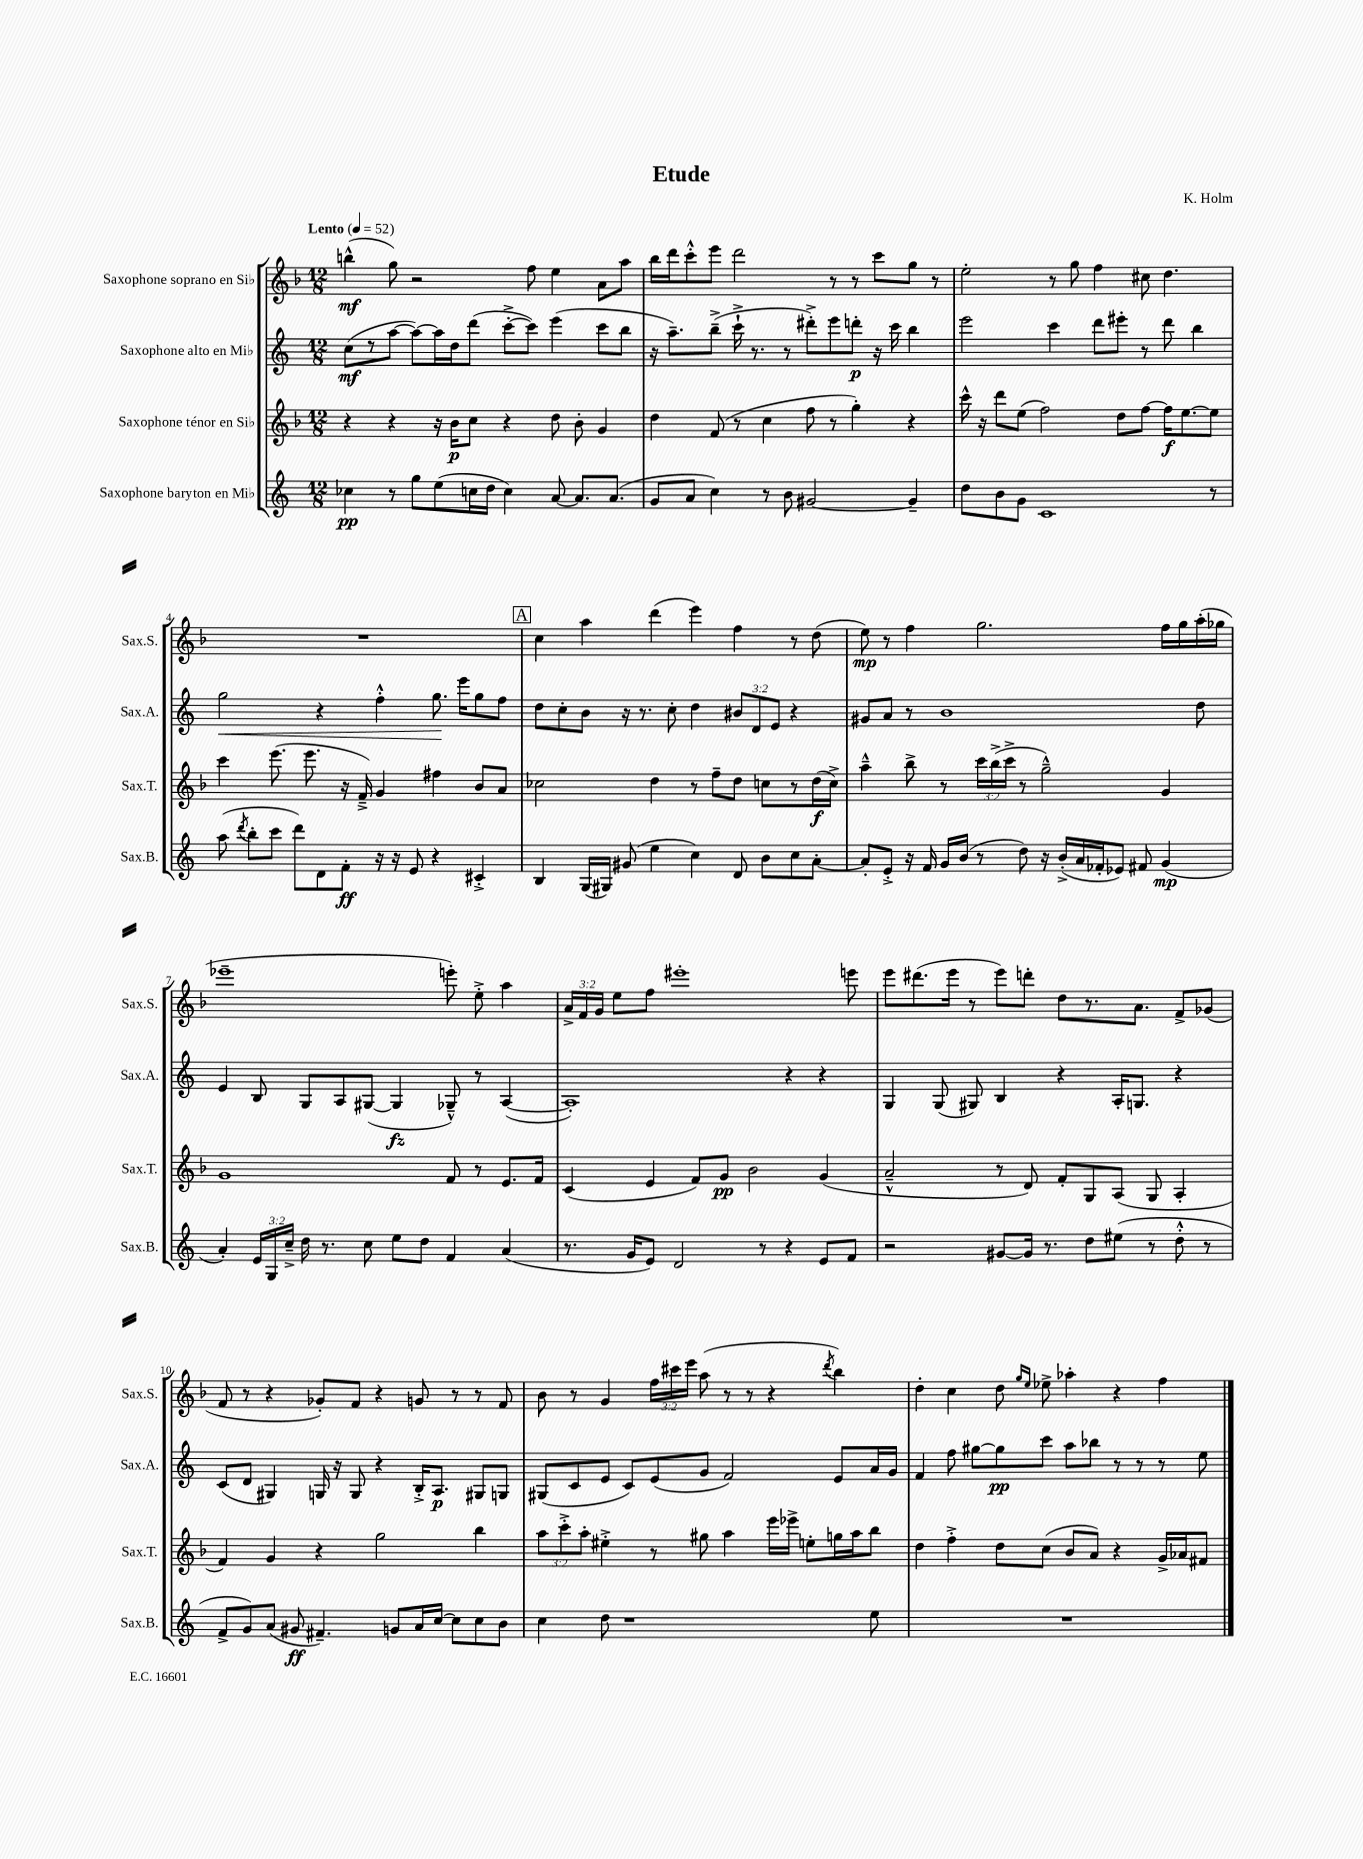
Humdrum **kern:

**kern	**dynam	**kern	**dynam	**kern	**dynam	**kern	**dynam
*part4	*part4	*part3	*part3	*part2	*part2	*part1	*part1
*staff4	*staff4	*staff3	*staff3	*staff2	*staff2	*staff1	*staff1
*I"Saxophone baryton en Mi♭	*	*I"Saxophone ténor en Si♭	*	*I"Saxophone alto en Mi♭	*	*I"Saxophone soprano en Si♭	*
*I'Sax.B.	*	*I'Sax.T.	*	*I'Sax.A.	*	*I'Sax.S.	*
*clefG2	*	*clefG2	*	*clefG2	*	*clefG2	*
*k[]	*	*k[b-]	*	*k[]	*	*k[b-]	*
*M12/8	*	*M12/8	*	*M12/8	*	*M12/8	*
*MM52	*	*MM52	*	*MM52	*	*MM52	*
=1	=1	=1	=1	=1	=1	=1	=1
!	!	!	!	!	!	!LO:TX:a:B:t=Lento	!
4cc-X\	pp	4r	.	(8cc\L	mf	(4bbn^^\	mf
.	.	.	.	8r	.	.	.
8r	.	4r	.	[8aa\J	.	8gg\)	.
8gg\L	.	.	.	8aa\L_)	.	2r	.
(8ee\	.	16r	.	16aa\L]	.	.	.
.	.	16b-\KL	p	16dd\J	.	.	.
16ccn\L	.	8cc\J	.	(8ddd\J	.	.	.
16dd\JJ	.	.	.	.	.	.	.
4cc\)	.	4r	.	[8ccc'^\L	.	.	.
.	.	.	.	8ccc\J])	.	8ff\	.
[8a/	.	8dd\	.	(4eee\	.	4ee\	.
8.a/L]	.	8b-'\	.	.	.	.	.
.	.	4g/	.	8ccc\L	.	8a\L	.
(8.a/J	.	.	.	.	.	.	.
.	.	.	.	8bb\J	.	8aa\J	.
=2	=2	=2	=2	=2	=2	=2	=2
8g/L	.	4dd\	.	16r	.	16bb-\LL	.
.	.	.	.	8.aa~\L)	.	16ddd\J	.
8a/J	.	.	.	.	.	8ccc'^^\	.
4cc\)	.	(8f/	.	(8bb~^\J	.	8eee\J	.
.	.	8r	.	16ccc`^\	.	2ddd\	.
.	.	.	.	8.r	.	.	.
8r	.	4cc\	.	.	.	.	.
8b\	.	.	.	8r	.	.	.
[2g#X/	.	8ff\	.	8ddd#X'^\L)	.	.	.
.	.	8r	.	8eee\	.	8r	.
.	.	4gg'\)	.	8dddn'\J	p	8r	.
.	.	.	.	16r	.	8ccc\L	.
.	.	.	.	16ccc\	.	.	.
4g#~/]	.	4r	.	4bb\	.	8gg\J	.
.	.	.	.	.	.	8r	.
=3	=3	=3	=3	=3	=3	=3	=3
8dd\L	.	16ccc^^\	.	2eee\	.	2ee'\	.
.	.	16r	.	.	.	.	.
8b\	.	8ddd\L	.	.	.	.	.
8g\J	.	(8ee\J	.	.	.	.	.
1c	.	2ff\)	.	.	.	.	.
.	.	.	.	4ccc\	.	8r	.
.	.	.	.	.	.	8gg\	.
.	.	.	.	8ddd\L	.	4ff\	.
.	.	8dd\L	.	8eee#X'\J	.	.	.
.	.	[8ff\J	.	8r	.	8cc#X\	.
.	.	16ff\KL]	f	8ddd\	.	4.dd\	.
.	.	[8.ee\	.	.	.	.	.
.	.	.	.	4bb\	.	.	.
8r	.	8ee\J]	.	.	.	.	.
!!LO:LB:g=z
=4	=4	=4	=4	=4	=4	=4	=4
!	!	!	!	!	!LO:HP:b	!	!
(8aa\	.	4ccc\	.	2gg\	<	1.r	.
8qddd/	.	.	.	.	.	.	.
8bb'\L	.	.	.	.	.	.	.
8ccc\J	.	(8.eee\	.	.	.	.	.
8ddd\L)	.	.	.	.	.	.	.
.	.	8.eee\	.	.	.	.	.
8d\	.	.	.	4r	.	.	.
8f'\J	ff	16r	.	.	.	.	.
.	.	16f~^/)	.	.	.	.	.
16r	.	4g/	.	4ff'^^\	.	.	.
16r	.	.	.	.	.	.	.
8e/	.	.	.	.	.	.	.
4r	.	4ff#X\	.	8.gg\	.	.	.
.	.	.	.	16eee\KL	[	.	.
4c#X'^/	.	8b-/L	.	8gg\	.	.	.
.	.	8a/J	.	8ff\J	.	.	.
!!LO:REH:place=s1:t=A
=5	=5	=5	=5	=5	=5	=5	=5
4B/	.	2cc-X\	.	8dd\L	.	4cc\	.
.	.	.	.	8cc'\	.	.	.
(16G/LL	.	.	.	8b\J	.	4aa\	.
16G#X/JJ)	.	.	.	.	.	.	.
(8g#X/	.	.	.	16r	.	.	.
.	.	.	.	8.r	.	.	.
4ee\	.	4dd\	.	.	.	(4ddd\	.
.	.	.	.	8cc'\	.	.	.
4cc\)	.	8r	.	4dd\	.	4eee\)	.
.	.	8ff~\L	.	.	.	.	.
8d/	.	8dd\J	.	12b#X/L	.	4ff\	.
.	.	.	.	12d/	.	.	.
8b\L	.	8ccn\L	.	.	.	.	.
.	.	.	.	12e/J	.	.	.
8cc\	.	8r	.	4r	.	8r	.
[8a'\J	.	(16dd\L	f	.	.	(8dd\	.
.	.	16cc^\JJ)	.	.	.	.	.
=6	=6	=6	=6	=6	=6	=6	=6
8a'/L]	.	4aa~^^\	.	8g#X/L	.	8ee\)	mp
8e'^/J	.	.	.	8a/J	.	8r	.
16r	.	8bb-^\	.	8r	.	4ff\	.
16f/	.	.	.	.	.	.	.
16g/LL	.	8r	.	1b	.	.	.
(16b/JJ	.	.	.	.	.	.	.
8r	.	24ccc\LL	.	.	.	2.gg\	.
.	.	(24bb-^\	.	.	.	.	.
.	.	24ccc^\JJ	.	.	.	.	.
8dd\)	.	8r	.	.	.	.	.
16r	.	2gg~^^\)	.	.	.	.	.
(16b'^/LL	.	.	.	.	.	.	.
16a/	.	.	.	.	.	.	.
16f-X'/J	.	.	.	.	.	.	.
8e-X/J)	.	.	.	.	.	.	.
8f#X/	.	.	.	.	.	.	.
(4g/	mp	4g/	.	.	.	16ff\LL	.
.	.	.	.	.	.	16gg\	.
.	.	.	.	8dd\	.	(16aa'\	.
.	.	.	.	.	.	16gg-X\JJ	.
!!LO:LB:g=z
=7	=7	=7	=7	=7	=7	=7	=7
4a'/)	.	1g	.	4e/	.	1eee-X~	.
24e/LL	.	.	.	8B/	.	.	.
24G/	.	.	.	.	.	.	.
24cc~^/JJ	.	.	.	.	.	.	.
16dd\	.	.	.	8G/L	.	.	.
8.r	.	.	.	.	.	.	.
.	.	.	.	8A/	.	.	.
8cc\	.	.	.	([8G#X/J	.	.	.
8ee\L	.	.	.	4G#/]	fz	.	.
8dd\J	.	.	.	.	.	.	.
4f/	.	8f/	.	8G-X~^^/)	.	8eeen'\)	.
.	.	8r	.	8r	.	8ee'^\	.
(4a/	.	8.e/L	.	([4A/	.	4aa\	.
.	.	16f/Jk	.	.	.	.	.
=8	=8	=8	=8	=8	=8	=8	=8
8.r	.	(4c/	.	1A'])	.	24a^/LL	.
.	.	.	.	.	.	24f/	.
.	.	.	.	.	.	24g/JJ	.
.	.	.	.	.	.	8ee\L	.
16g/KL	.	.	.	.	.	.	.
8e/J)	.	4e/	.	.	.	8ff\J	.
2d/	.	.	.	.	.	1eee#X'	.
.	.	8f/L)	.	.	.	.	.
.	.	8g/J	pp	.	.	.	.
.	.	2b-\	.	.	.	.	.
8r	.	.	.	.	.	.	.
4r	.	.	.	4r	.	.	.
8e/L	.	(4g/	.	4r	.	.	.
8f/J	.	.	.	.	.	8eeen\	.
=9	=9	=9	=9	=9	=9	=9	=9
2r	.	2a~^^/	.	4G/	.	8eee\L	.
.	.	.	.	.	.	(8.ddd#X\	.
.	.	.	.	(8G/	.	.	.
.	.	.	.	.	.	16eee\Jk	.
.	.	.	.	8G#X/)	.	8r	.
[8g#X/L	.	8r	.	4B/	.	8eee\L)	.
16g#/Jk]	.	8d/)	.	.	.	8dddn'\J	.
8.r	.	.	.	.	.	.	.
.	.	8f'/L	.	4r	.	8dd\L	.
8dd\L	.	8G/	.	.	.	8.r	.
(8ee#X\J	.	(8A/J	.	16A'/KL	.	.	.
.	.	.	.	8.Gn/J	.	8.a\J	.
8r	.	8G/	.	.	.	.	.
8dd'^^\	.	4A'/	.	4r	.	8f^/L	.
8r	.	.	.	.	.	(8g-X/J	.
!!LO:LB:g=z
=10	=10	=10	=10	=10	=10	=10	=10
8f^/L	.	4f/)	.	(8c/L	.	8f/	.
8g/)	.	.	.	8d/J	.	8r	.
(8a/J	.	4g/	.	4G#X/)	.	4r	.
8g#X/	ff	.	.	.	.	.	.
4.f#X~/)	.	4r	.	16Gn/	.	8g-X'/L)	.
.	.	.	.	16r	.	.	.
.	.	.	.	8G/	.	8f/J	.
.	.	2gg\	.	4r	.	4r	.
8gn/L	.	.	.	.	.	.	.
16a/L	.	.	.	16B'^/KL	.	8gn/	.
[16cc/JJ	.	.	.	8.A/J	p	.	.
8cc\L]	.	.	.	.	.	8r	.
8cc\	.	4bb-\	.	8G#X/L	.	8r	.
8b\J	.	.	.	8Gn/J	.	8f/	.
=11	=11	=11	=11	=11	=11	=11	=11
4cc\	.	12aa\L	.	(8G#X/L	.	8b-\	.
.	.	12ccc'^\	.	.	.	.	.
.	.	.	.	8c/	.	8r	.
.	.	12aa'\J	.	.	.	.	.
8dd\	.	4ee#X'^\	.	8e/J	.	4g/	.
1r	.	.	.	8c/L)	.	.	.
.	.	8r	.	(8e/	.	24ff\LL	.
.	.	.	.	.	.	24ccc#X\	.
.	.	.	.	.	.	24eee\JJ	.
.	.	8gg#X\	.	8g/J	.	(8aa\	.
.	.	4aa\	.	2f/)	.	8r	.
.	.	.	.	.	.	8r	.
.	.	16eee\LL	.	.	.	4r	.
.	.	16eee-X^\JJ	.	.	.	.	.
.	.	8een'\L	.	.	.	.	.
.	.	.	.	.	.	8qddd/	.
.	.	16ggn\L	.	8e/L	.	4bb-\)	.
.	.	16aa\J	.	.	.	.	.
8ee\	.	8bb-\J	.	16a/L	.	.	.
.	.	.	.	16g/JJ	.	.	.
=12	=12	=12	=12	=12	=12	=12	=12
1.r	.	4dd\	.	4f/	.	4dd'\	.
.	.	4ff'^\	.	8ff\	.	4cc\	.
.	.	.	.	[8gg#X\L	.	.	.
.	.	8dd\L	.	8gg#\]	pp	8dd\	.
.	.	.	.	.	.	16qqgg/LL	.
.	.	.	.	.	.	16qqee/JJ	.
.	.	(8cc\J	.	8ccc\J	.	8ee-X^\	.
.	.	8b-/L	.	8aa\L	.	4aa-X'\	.
.	.	8a/J)	.	8bb-X\J	.	.	.
.	.	4r	.	8r	.	4r	.
.	.	.	.	8r	.	.	.
.	.	16g^/LL	.	8r	.	4ff\	.
.	.	16a-X/J	.	.	.	.	.
.	.	8f#X/J	.	8ee\	.	.	.
==	==	==	==	==	==	==	==
*-	*-	*-	*-	*-	*-	*-	*-
